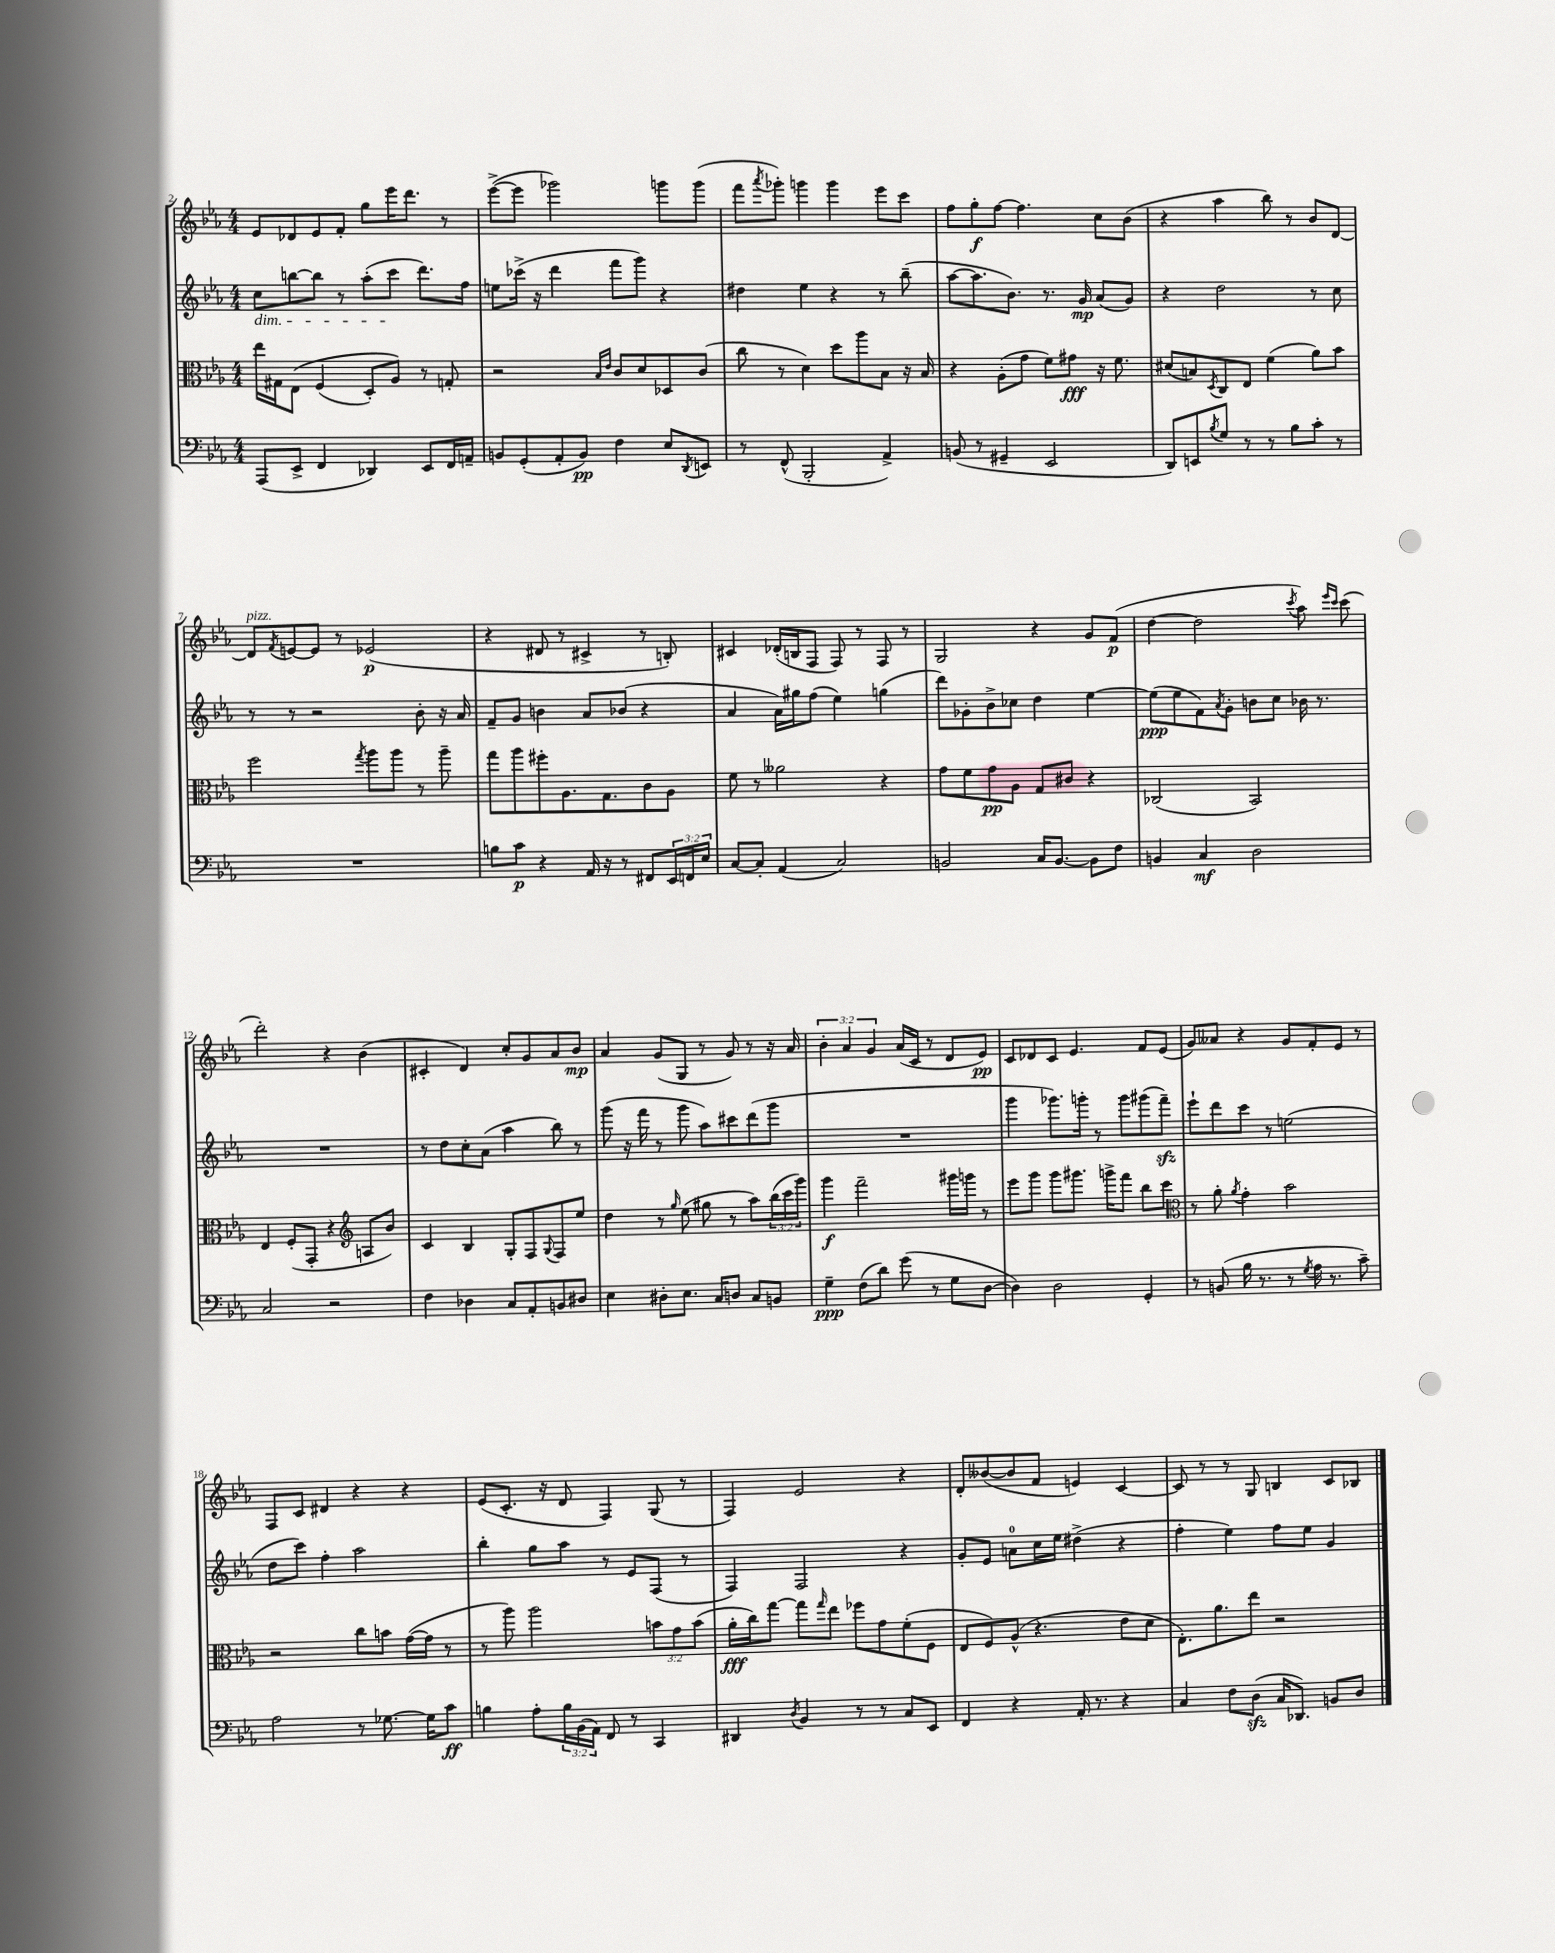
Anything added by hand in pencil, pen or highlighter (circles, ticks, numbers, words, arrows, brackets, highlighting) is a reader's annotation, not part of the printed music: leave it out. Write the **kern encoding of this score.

**kern	**dynam	**kern	**dynam	**kern	**dynam	**kern	**dynam
*part4	*part4	*part3	*part3	*part2	*part2	*part1	*part1
*staff4	*staff4	*staff3	*staff3	*staff2	*staff2	*staff1	*staff1
*clefF4	*	*clefC3	*	*clefG2	*	*clefG2	*
*k[b-e-a-]	*	*k[b-e-a-]	*	*k[b-e-a-]	*	*k[b-e-a-]	*
*M4/4	*	*M4/4	*	*M4/4	*	*M4/4	*
=2	=2	=2	=2	=2	=2	=2	=2
!	!	!	!	!LO:TX:b:i:t=dim.	!	!	!
(8AAA-/L	.	16ee-\LL	.	8cc\L	.	8e-/L	.
.	.	16G#X\J	.	.	.	.	.
8EE-^/J	.	(8E-\J	.	[8bbn\	.	8d-X/	.
4FF/	.	(4F/	.	8bb\J]	.	8e-/	.
.	.	.	.	8r	.	8f'/J	.
4DD-X/)	.	8D'/L)	.	(8aa-'\L	.	8gg\L	.
.	.	8A-/J)	.	8ccc\J	.	16eee-\K	.
.	.	.	.	.	.	8.ddd\J	.
8EE-/L	.	8r	.	8.ddd\L)	.	.	.
16FF/L	.	8Gn'/	.	.	.	8r	.
16AAn~/JJ	.	.	.	16ff\Jk	.	.	.
=3	=3	=3	=3	=3	=3	=3	=3
8BBn/L	.	2r	.	8een\L	.	([8eee-^\L	.
(8GG'/	.	.	.	(16ccc-X^\Jk	.	8eee-\J]	.
.	.	.	.	16r	.	.	.
8AA-'/	.	.	.	4ddd\	.	2ggg-X\)	.
8BB/J)	pp	.	.	.	.	.	.
.	.	16qqB-/LL	.	.	.	.	.
.	.	16qqe-/JJ	.	.	.	.	.
4F\	.	8c/L	.	8fff\L	.	.	.
.	.	8d/	.	8ggg\J)	.	.	.
8E-/L	.	8D-X/	.	4r	.	8gggn\L	.
8qDD/	.	.	.	.	.	.	.
8EEn/J	.	(8c/J	.	.	.	(8ggg\J	.
=4	=4	=4	=4	=4	=4	=4	=4
8r	.	8cc\	.	4dd#X\	.	8fff\L	.
.	.	.	.	.	.	8qaaa-/	.
(8FF^^/	.	8r	.	.	.	8ggg-X'\J)	.
2BBB-'/	.	4d\)	.	4ee-\	.	4gggn\	.
.	.	8dd\L	.	4r	.	4ggg\	.
.	.	8aa-\	.	.	.	.	.
4AA-^/)	.	8B-\J	.	8r	.	8eee-\L	.
.	.	16r	.	(8bb-~\	.	8ccc\J	.
.	.	16B-/	.	.	.	.	.
=5	=5	=5	=5	=5	=5	=5	=5
(8BBn/	.	4r	.	[8aa-\L	.	8ff\L	.
8r	.	.	.	8.aa-\]	.	8gg'\	f
4GG#X~/	.	(8A-'\L	.	.	.	[8ff\J	.
.	.	.	.	8.b-\J)	.	.	.
.	.	8g\J	.	.	.	4.ff\]	.
2EE-/	.	8f\L)	.	8.r	.	.	.
.	.	8g#X\J	fff	.	.	.	.
.	.	.	.	16g/	mp	.	.
.	.	16r	.	(8a-/L	.	8cc\L	.
.	.	8.f\	.	.	.	.	.
.	.	.	.	8g/J)	.	(8b-\J	.
=6	=6	=6	=6	=6	=6	=6	=6
8DD/L)	.	(8d#X/L	.	4r	.	4r	.
8EEn/	.	8Bn/)	.	.	.	.	.
8qB-/	.	8qD/	.	.	.	.	.
8G/J	.	8C/	.	2dd\	.	4aa-\	.
8r	.	8E-/J	.	.	.	.	.
8r	.	(4f\	.	.	.	8bb-\)	.
8B-\L	.	.	.	.	.	8r	.
8c'\J	.	8a-\L)	.	8r	.	8b-/L	.
8r	.	8b-\J	.	8cc\	.	[8d/J	.
!!LO:LB:g=z
=7	=7	=7	=7	=7	=7	=7	=7
!	!	!	!	!	!	!LO:TX:a:i:t=pizz.	!
1r	.	2ff\	.	8r	.	8d/L]	.
.	.	.	.	.	.	8qf/	.
.	.	.	.	8r	.	[8en/	.
.	.	.	.	2r	.	8e/J]	.
.	.	.	.	.	.	8r	.
.	.	8qgg/	.	.	.	.	.
.	.	8aa-\L	.	.	.	(2e-X/	p
.	.	8aa-\J	.	.	.	.	.
.	.	8r	.	8b-'\	.	.	.
.	.	8aa-~\	.	16r	.	.	.
.	.	.	.	16a-/	.	.	.
=8	=8	=8	=8	=8	=8	=8	=8
8Bn\L	.	8gg\L	.	8f~/L	.	4r	.
8c\J	p	8aa-\	.	8g/J	.	.	.
4r	.	8ff#X'\	.	4bn\	.	8d#X/	.
.	.	8.A-\	.	.	.	8r	.
16AA-/	.	.	.	8a-/L	.	4c#X^/	.
16r	.	8.G\	.	.	.	.	.
8r	.	.	.	(8b-X/J	.	.	.
8FF#X/L	.	8c\	.	4r	.	8r	.
24EE-/L	.	8A-\J	.	.	.	8Bn'/)	.
24FFn/	.	.	.	.	.	.	.
24E-/JJ	.	.	.	.	.	.	.
=9	=9	=9	=9	=9	=9	=9	=9
[8C/L	.	8f\	.	4a-/	.	4c#X/	.
8C'/J]	.	8r	.	.	.	.	.
(4AA-/	.	2a--X\	.	16a-\LL)	.	(16d-X'/LL	.
.	.	.	.	16gg#X\J	.	16Bn/J	.
.	.	.	.	(8ff\J	.	8F/J	.
2C/)	.	.	.	4ee-\)	.	8F/)	.
.	.	.	.	.	.	8r	.
.	.	4r	.	(4ggn\	.	8F/	.
.	.	.	.	.	.	8r	.
=10	=10	=10	=10	=10	=10	=10	=10
2BBn/	.	8g\L	.	8ddd\L)	.	2G/	.
.	.	8f\	.	8g-X'\	.	.	.
.	.	8g\	pp	8b-^\	.	.	.
.	.	8A-\J	.	8cc-X\J	.	.	.
16C/KL	.	8G/L	.	4dd\	.	4r	.
[8.BB/J	.	.	.	.	.	.	.
.	.	8c#X/J	.	.	.	.	.
8BB\L]	.	4r	.	[4ee-\	.	8g/L	.
8F\J	.	.	.	.	.	(8f/J	p
=11	=11	=11	=11	=11	=11	=11	=11
4BBn/	.	(2C-X/	.	(8ee-\L]	ppp	[4dd\	.
.	.	.	.	8ee-\	.	.	.
4C/	mf	.	.	8f\)	.	2dd\]	.
.	.	.	.	8qa-/	.	.	.
.	.	.	.	8g'\J	.	.	.
2D\	.	2BB-/)	.	8bn\L	.	.	.
.	.	.	.	8cc\J	.	.	.
.	.	.	.	.	.	8qccc/	.
.	.	.	.	16b-X\	.	8aa-\)	.
.	.	.	.	8.r	.	.	.
.	.	.	.	.	.	16qqeee-/LL	.
.	.	.	.	.	.	16qqccc/JJ	.
.	.	.	.	.	.	(8ccc\	.
!!LO:LB:g=z
=12	=12	=12	=12	=12	=12	=12	=12
2C/	.	4E-/	.	1r	.	2ddd'\)	.
.	.	(8F'/L	.	.	.	.	.
.	.	8GG'/J	.	.	.	.	.
2r	.	4r	.	.	.	4r	.
*	*	*clefG2	*	*	*	*	*
.	.	8An/L	.	.	.	(4b-\	.
.	.	8b-/J)	.	.	.	.	.
=13	=13	=13	=13	=13	=13	=13	=13
4F\	.	4c/	.	8r	.	4c#X'/	.
.	.	.	.	8dd\L	.	.	.
4D-X\	.	4B-/	.	8cc'\	.	4d/)	.
.	.	.	.	(8a-\J	.	.	.
8C/L	.	8G'/L	.	4aa-\	.	8cc'/L	.
8AA-'/	.	8F/	.	.	.	8g/	.
.	.	8qqG/	.	.	.	.	.
8BBn/	.	8F/	.	8bb-\)	.	8a-/	.
8D#X/J	.	8ee-/J	.	8r	.	8b-/J	mp
=14	=14	=14	=14	=14	=14	=14	=14
4E-\	.	4dd\	.	(8ggg\	.	4a-/	.
.	.	.	.	16r	.	.	.
.	.	.	.	16fff\	.	.	.
8D#X'\L	.	8r	.	8r	.	(8g/L	.
.	.	16qqgg/	.	.	.	.	.
8.E-\J	.	(8ee-\	.	8ggg\	.	8G/J	.
.	.	8gg#X\	.	8aa-\L)	.	8r	.
16C/KL	.	.	.	.	.	.	.
8Dn/J	.	8r	.	8ccc#X\	.	8g/)	.
8C/L	.	8aa-\L)	.	(8ddd\	.	8r	.
8BBn/J	.	(24bb-\L	.	8ggg\J	.	16r	.
.	.	24ccc\	.	.	.	.	.
.	.	.	.	.	.	16a-/	.
.	.	24ggg\JJ)	.	.	.	.	.
=15	=15	=15	=15	=15	=15	=15	=15
4G~\	ppp	4ggg\	f	1r	.	6b-'\	.
.	.	.	.	.	.	6a-/	.
(8F\L	.	2fff~\	.	.	.	.	.
.	.	.	.	.	.	6g/	.
8d\J)	.	.	.	.	.	.	.
(8g\	.	.	.	.	.	(16a-/LL	.
.	.	.	.	.	.	16c/JJ	.
8r	.	.	.	.	.	8r	.
8G\L	.	16ggg#X\LL	.	.	.	8d/L	.
.	.	16gggn\JJ	.	.	.	.	.
[8D\J	.	8r	.	.	.	8e-/J)	pp
=16	=16	=16	=16	=16	=16	=16	=16
4D\])	.	8eee-\L	.	4ggg\	.	8c/L	.
.	.	8ggg\J	.	.	.	8d-X/	.
2D\	.	8ggg\L	.	8.ggg-X\L)	.	8c/J	.
.	.	8.ggg#X\J	.	.	.	4.e-/	.
.	.	.	.	16gggn'\Jk	.	.	.
.	.	.	.	8r	.	.	.
.	.	16gggn^\KL	.	.	.	.	.
.	.	8fff\J	.	8ggg\L	.	.	.
4GG'/	.	8bb-\L	.	(8ggg#X\	.	8f/L	.
.	.	8ccc\J	.	8fffzz~\J)	.	(8e-/J	.
=17	=17	=17	=17	=17	=17	=17	=17
*	*	*clefC3	*	*	*	*	*
8r	.	8r	.	8eee-`\L	.	8g/L)	.
(8BBn/	.	8a-'\	.	8ddd\	.	8a--X/J	.
.	.	8qa-/	.	.	.	.	.
16B-\	.	4g'\	.	8ccc\J	.	4r	.
8.r	.	.	.	.	.	.	.
.	.	.	.	8r	.	.	.
8r	.	2b-\	.	(2een\	.	8g/L	.
8qG/	.	.	.	.	.	.	.
16A-\	.	.	.	.	.	8f'/	.
8.r	.	.	.	.	.	.	.
.	.	.	.	.	.	8e-/J	.
8c~\)	.	.	.	.	.	8r	.
!!LO:LB:g=z
=18	=18	=18	=18	=18	=18	=18	=18
2A-\	.	2r	.	8dd\L	.	8F/L	.
.	.	.	.	8ccc\J)	.	8c/J	.
.	.	.	.	4ff'\	.	4d#X/	.
8r	.	8cc\L	.	2aa-\	.	4r	.
[8.G-X\	.	8bn\J	.	.	.	.	.
.	.	([16g\LL	.	.	.	4r	.
16G-\KL]	.	16g\JJ]	.	.	.	.	.
8c\J	ff	8r	.	.	.	.	.
=19	=19	=19	=19	=19	=19	=19	=19
4Bn\	.	8r	.	4bb-'\	.	(8e-/L	.
.	.	8aa-\)	.	.	.	8.c'/J	.
8A-'\L	.	2aa-\	.	8gg\L	.	.	.
.	.	.	.	.	.	16r	.
24B\L	.	.	.	8aa-\J	.	8d/	.
(24BB-\	.	.	.	.	.	.	.
24AA-\JJ)	.	.	.	.	.	.	.
8FF/	.	.	.	8r	.	4F/)	.
8r	.	.	.	8e-/L	.	.	.
4CC/	.	12bn\L	.	(8F/J	.	(8G/	.
.	.	12g\	.	.	.	.	.
.	.	.	.	8r	.	8r	.
.	.	(12b\J	.	.	.	.	.
=20	=20	=20	=20	=20	=20	=20	=20
4DD#X/	.	16a-'\LL	fff	4F/)	.	4F/)	.
.	.	16cc\J)	.	.	.	.	.
.	.	[8gg\J	.	.	.	.	.
8qD/	.	.	.	.	.	.	.
4BB-/	.	8gg\L]	.	2F/	.	2e-/	.
.	.	16qqgg/	.	.	.	.	.
.	.	8ee-\J	.	.	.	.	.
8r	.	8ff-X\L	.	.	.	.	.
8r	.	8g\	.	.	.	.	.
8C/L	.	(8f'\	.	4r	.	4r	.
8EE-/J	.	8F\J	.	.	.	.	.
=21	=21	=21	=21	=21	=21	=21	=21
4FF/	.	8E-/L	.	8g'/L	.	8d'/L	.
.	.	8F/)	.	8e-/J	.	([8b--X/	.
4r	.	(8A-^^/J	.	8an\L	.	8b--/]	.
.	.	4.r	.	16cc\L	.	8f/J	.
.	.	.	.	16ee-\JJ	.	.	.
16AA-'/	.	.	.	(4dd#X^\	.	4en/)	.
8.r	.	.	.	.	.	.	.
4r	.	8e-\L	.	4r	.	[4c/	.
.	.	8d\J	.	.	.	.	.
=22	=22	=22	=22	=22	=22	=22	=22
4C/	.	8.E-'\L)	.	4ff'\	.	8c/]	.
.	.	.	.	.	.	8r	.
.	.	8.a-\	.	.	.	.	.
8F\L	.	.	.	4ee-\)	.	8r	.
(8Dzz\J	.	8ee-\J	.	.	.	8G/	.
16C/KL	.	2r	.	8ff\L	.	4Bn/	.
8.DD-X/J)	.	.	.	.	.	.	.
.	.	.	.	8ee-\J	.	.	.
8BBn/L	.	.	.	4g/	.	8c/L	.
8D/J	.	.	.	.	.	8B-X/J	.
==	==	==	==	==	==	==	==
*-	*-	*-	*-	*-	*-	*-	*-
